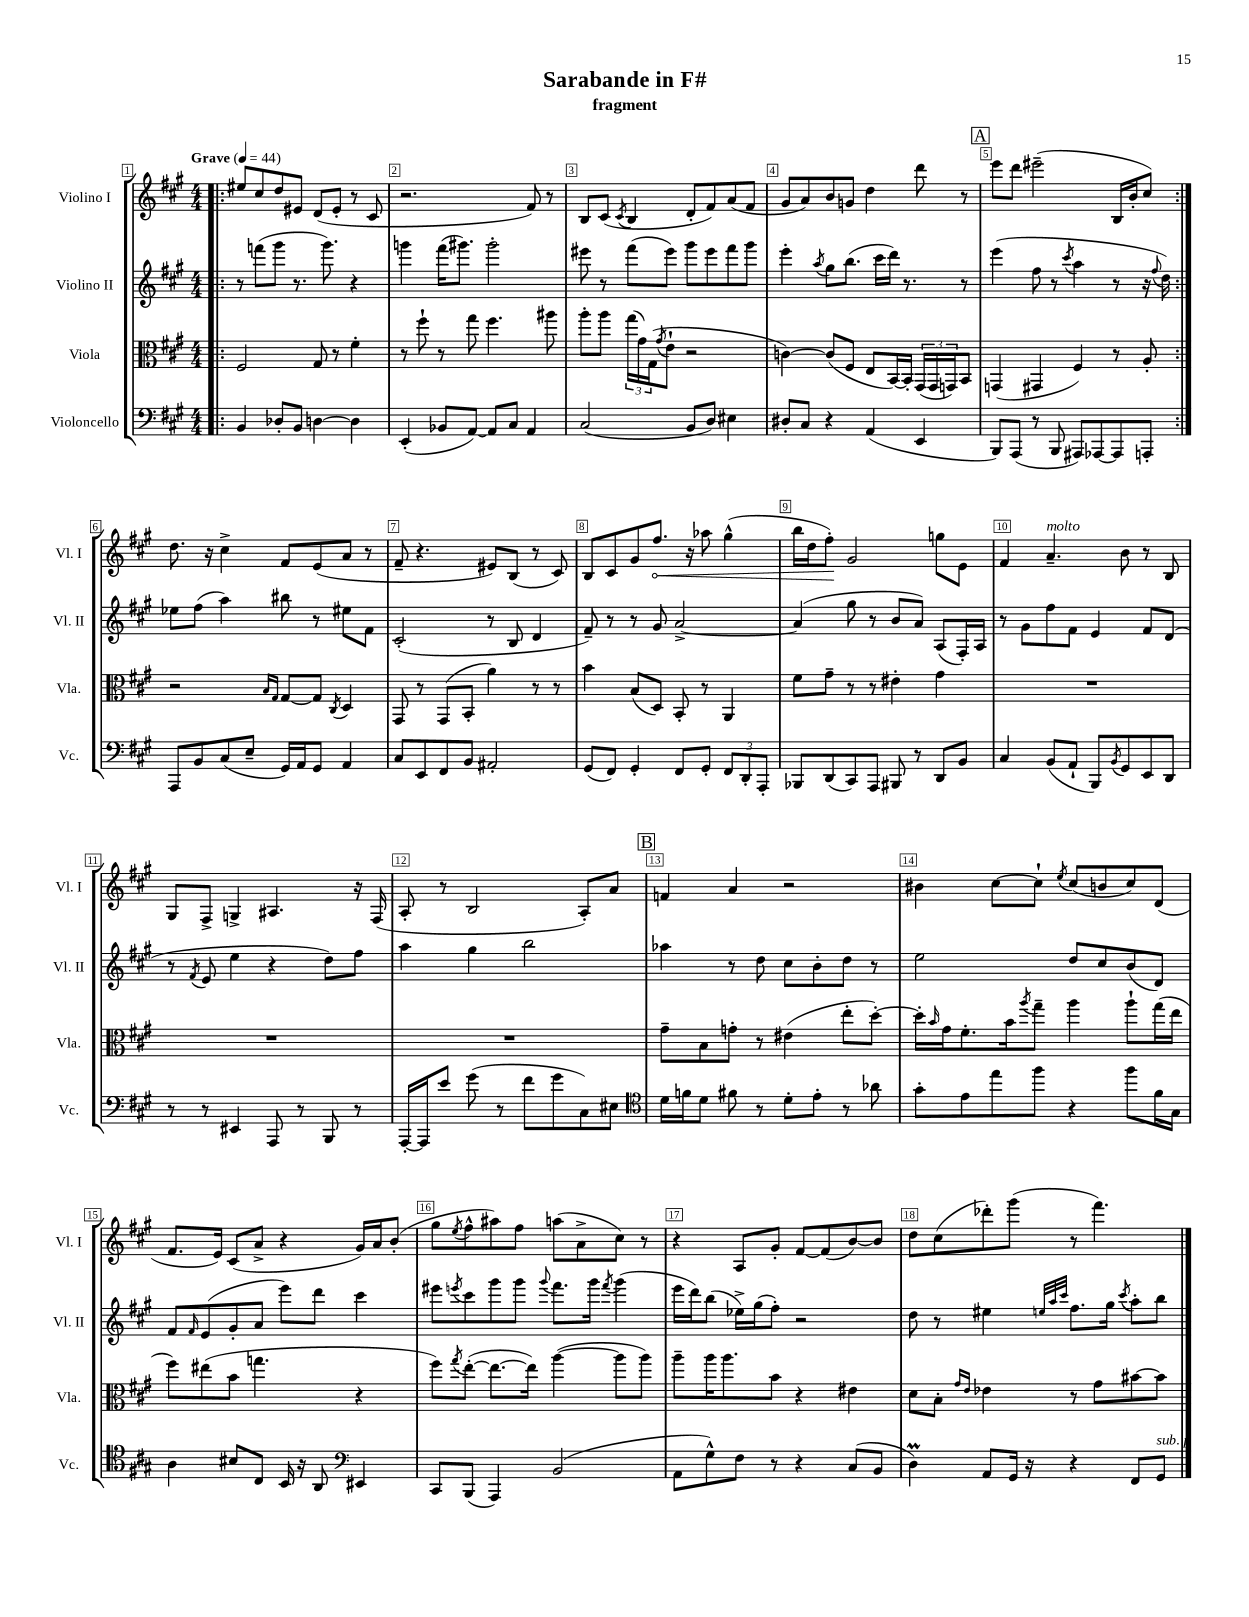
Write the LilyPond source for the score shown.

\header { title = "Sarabande in F#" subtitle = "fragment" }
<<
\new StaffGroup <<
\new Staff = "s0" \with { instrumentName = "Violino I" shortInstrumentName = "Vl. I" } {
    \clef treble \key a \major \numericTimeSignature \time 4/4 \tempo "Grave" 4 = 44
    \repeat volta 2 { \bar ".|:" eis''8 cis''8 d''8 eis'8 d'8( eis'8-. r8 cis'8 |
    r2. fis'8) r8 |
    b8 cis'8( \acciaccatura { cis'8 } b4 d'8-. fis'8) a'8( fis'8 |
    gis'8 a'8) b'8 g'8 d''4 d'''8 r8 |
    \mark \markup { \box "A" } e'''8 d'''8 eis'''2--( b16 b'16-. cis''8) | }
    d''8. r16 cis''4-> fis'8 e'8( a'8 r8 |
    fis'8-- r4. eis'8) b8( r8 cis'8) |
    b8 cis'8 gis'8 \once \override Hairpin.circled-tip = ##t fis''8.\< r16 aes''8 gis''4-^( |
    b''16 d''16 fis''8-.\!) gis'2 g''8 e'8 |
    fis'4 a'4.--^\markup { \italic "molto" } b'8 r8 b8 |
    gis8 fis8-> g4-> ais4. r16 fis16( |
    a8-. r8 b2 a8-.) a'8 |
    \mark \markup { \box "B" } f'4 a'4 r2 |
    bis'4 cis''8~ cis''8-! \acciaccatura { e''8 } cis''8( b'8 cis''8) d'8( |
    fis'8. e'16) cis'8( a'8-> r4 gis'16) a'16 b'8-.( |
    gis''8 \acciaccatura { e''8 } fis''8-^ ais''8) fis''8 a''8( a'8-> cis''8) r8 |
    r4 a8 gis'8-. fis'8~ fis'8( b'8~) b'8 |
    d''8 cis''8( des'''8-.) gis'''8( r8 fis'''4.) \bar "|." |
}
\new Staff = "s1" \with { instrumentName = "Violino II" shortInstrumentName = "Vl. II" } {
    \clef treble \key a \major \numericTimeSignature \time 4/4
    \repeat volta 2 { \bar ".|:" r8 f'''8( gis'''8 r8. gis'''8.) r4 |
    g'''4 fis'''16( gis'''8.) gis'''2-. |
    eis'''8 r8 fis'''8( eis'''8) gis'''8 eis'''8 fis'''8 gis'''8 |
    e'''4-. \acciaccatura { a''8 } gis''8 b''8.( cis'''16 d'''16) r8. r8 |
    \mark \markup { \box "A" } e'''4( fis''8 r8 \acciaccatura { cis'''8 } a''4 r8 r16 \appoggiatura { fis''8 } d''16) | }
    ees''8 fis''8( a''4) bis''8 r8 eis''8 fis'8 |
    cis'2-.( r8 b8 d'4 |
    fis'8--) r8 r8 gis'8 a'2~-> |
    a'4( gis''8 r8 b'8 a'8) a8( fis16-.) a16 |
    r8 gis'8 fis''8 fis'8 e'4 fis'8 d'8( |
    r8 \acciaccatura { fis'8 } e'8 e''4 r4 d''8) fis''8 |
    a''4 gis''4 b''2 |
    \mark \markup { \box "B" } aes''4 r8 d''8 cis''8 b'8-. d''8 r8 |
    e''2 d''8 cis''8 b'8( d'8) |
    fis'8 \grace { fis'16 } e'8( gis'8-. a'8 e'''8) d'''8 cis'''4 |
    eis'''8 \acciaccatura { e'''8 } cis'''8 gis'''8 gis'''8 \appoggiatura { gis'''8 } fis'''8. gis'''16 \acciaccatura { fis'''8 } gis'''4( |
    e'''16 d'''16) b''8( ees''16->) gis''16( fis''8-.) r2 |
    d''8 r8 eis''4 \grace { e''32 a''32 cis'''32 } fis''8. gis''16 \acciaccatura { cis'''8 } a''8-. b''8 \bar "|." |
}
\new Staff = "s2" \with { instrumentName = "Viola" shortInstrumentName = "Vla." } {
    \clef alto \key a \major \numericTimeSignature \time 4/4
    \repeat volta 2 { \bar ".|:" fis2 gis8 r8 fis'4-. |
    r8 fis''8-! r8 gis''8 fis''4. ais''8 |
    a''8-. a''8 \tuplet 3/2 { gis''16( gis'16) gis16( } \acciaccatura { gis'8 } e'8-! r2 |
    c'4~) c'8( fis8 e8 b,16~) b,16-. \tuplet 3/2 { gis,16( gis,16 g,16) } b,8 |
    \mark \markup { \box "A" } g,4( gis,4 fis4) r8 a8-. | }
    r2 \grace { b16 gis16 } gis8~ gis8 \acciaccatura { cis8 } d4 |
    gis,8 r8 gis,8( b,8-. a'4) r8 r8 |
    b'4 b8( d8) b,8-. r8 a,4 |
    fis'8 gis'8-- r8 r8 eis'4-. gis'4 |
    R1 |
    R1 |
    R1 |
    \mark \markup { \box "B" } gis'8-- b8 g'8-. r8 eis'4( e''8-. d''8~-.) |
    d''16-. \grace { b'16 } gis'16 fis'8.-. b'16 \acciaccatura { a''8 } gis''8-- a''4 a''8-! gis''16( e''16 |
    fis''8) eis''8( b'8 g''4. r4 |
    fis''8) \acciaccatura { gis''8 } e''8~-.( e''8.~ e''16) a''4~( a''8 a''8) |
    a''8-- a''16 a''8. b'8 r4 eis'4 |
    d'8 b8-. \grace { gis'16 e'16 } ees'4 r8 gis'8 bis'8~ bis'8 \bar "|." |
}
\new Staff = "s3" \with { instrumentName = "Violoncello" shortInstrumentName = "Vc." } {
    \clef bass \key a \major \numericTimeSignature \time 4/4
    \repeat volta 2 { \bar ".|:" b,4 des8-. b,8 d4~ d4 |
    e,4-.( bes,8 a,8~) a,8 cis8 a,4 |
    cis2( b,8 d8) eis4 |
    dis8-. cis8 r4 a,4( e,4 |
    \mark \markup { \box "A" } b,,8) a,,8( r8 b,,8 ais,,8) aes,,8~ aes,,8 a,,8-. | }
    a,,8 b,8 cis8( e8-- gis,16) a,16 gis,8 a,4 |
    cis8 e,8 fis,8 b,8 ais,2-. |
    gis,8( fis,8) gis,4-. fis,8 gis,8-. \tuplet 3/2 { fis,8 d,8-. a,,8-. } |
    bes,,8 d,8( cis,8) a,,8 bis,,8 r8 d,8 b,8 |
    cis4 b,8( a,8-! b,,8) \acciaccatura { b,8 } gis,8 e,8 d,8 |
    r8 r8 eis,4 a,,8 r8 b,,8 r8 |
    a,,16~-. a,,16 e'8 gis'8( r8 fis'8 gis'8 cis8) eis8 |
    \mark \markup { \box "B" } \clef tenor d'16 f'16 d'8 fis'8 r8 d'8-. e'8-. r8 aes'8 |
    gis'8-. e'8 e''8 fis''8 r4 fis''8 fis'16 gis16 |
    a4 bis8 cis8 b,16 r16 a,8 \clef bass eis,4 |
    cis,8 b,,8( a,,4) b,2( |
    a,8 gis8-^) fis8 r8 r4 cis8( b,8 |
    d4\prall) a,8 gis,16 r16 r4 fis,8 gis,8^\markup { \italic "sub. p" } \bar "|." |
}
>>
>>
\layout { \context { \Score \override BarNumber.break-visibility = ##(#f #t #t) barNumberVisibility = #all-bar-numbers-visible \override BarNumber.stencil = #(make-stencil-boxer 0.1 0.3 ly:text-interface::print) } }
